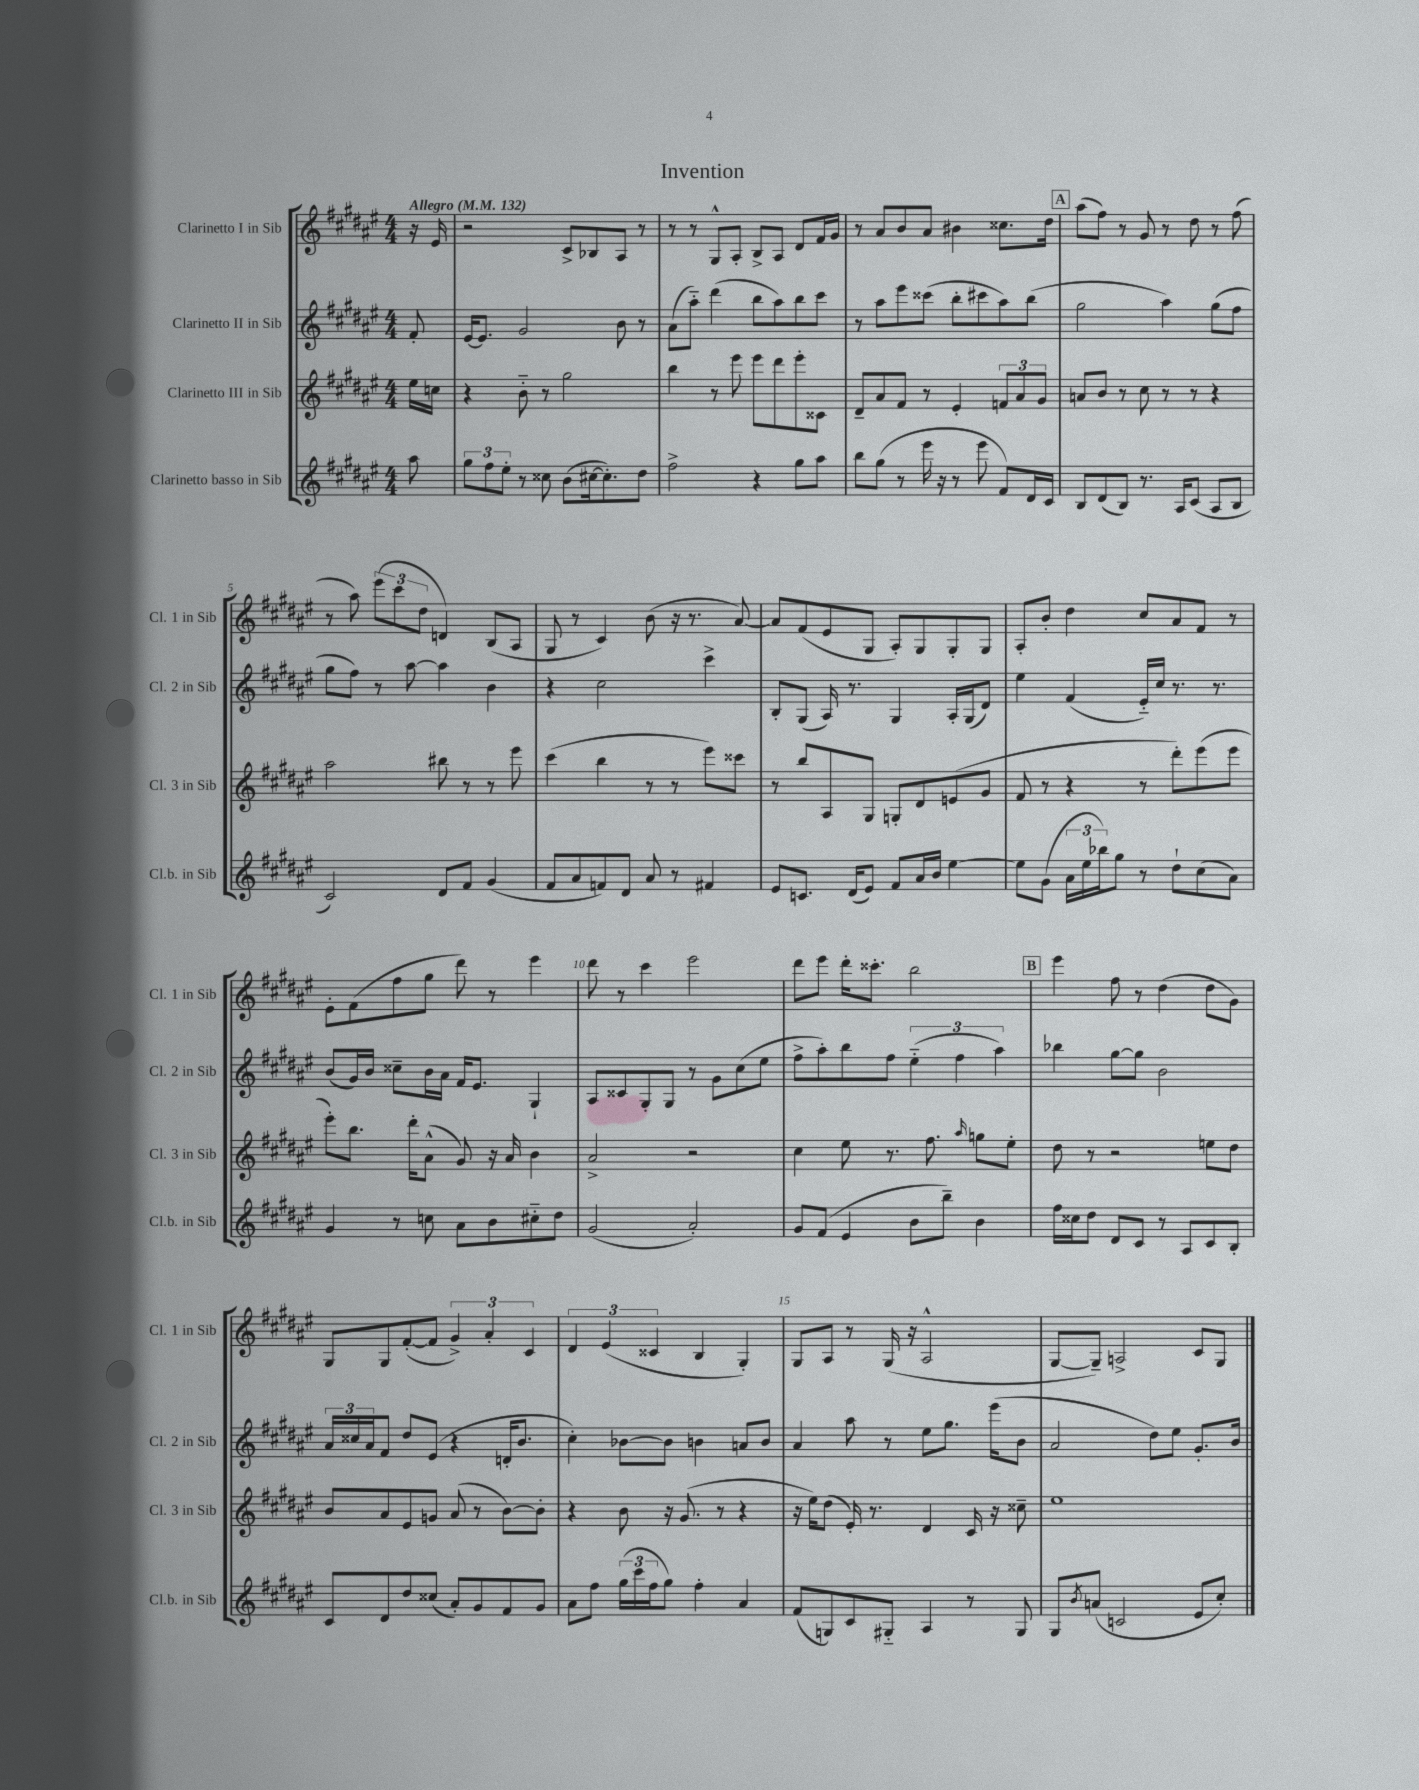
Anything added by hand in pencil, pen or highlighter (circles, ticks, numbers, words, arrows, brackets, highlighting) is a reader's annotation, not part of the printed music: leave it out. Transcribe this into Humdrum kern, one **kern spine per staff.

**kern	**kern	**kern	**kern
*staff4	*staff3	*staff2	*staff1
*clefG2	*clefG2	*clefG2	*clefG2
*k[f#c#g#d#a#e#]	*k[f#c#g#d#a#e#]	*k[f#c#g#d#a#e#]	*k[f#c#g#d#a#e#]
*M4/4	*M4/4	*M4/4	*M4/4
*MM132	*MM132	*MM132	*MM132
8aa#	16ee#	8f#'	16r
.	16cc	.	16e#
=	=	=	=
12gg#	4r	[16e#	2r
.	.	8.e#]	.
12ff#	.	.	.
12ee#'	.	.	.
8r	8b'~	2g#	.
8cc##	8r	.	.
(8b	2gg#	.	8c#^
[16cc#	.	.	8B-
8.cc#'])	.	.	.
.	.	8b	8A#
8dd#	.	8r	8r
=	=	=	=
2ff#^	4bb	(8a#	8r
.	.	8aa#'~)	8r
.	8r	(4ddd#	8G#^^
.	8eee#	.	8A#'
4r	8eee#	8bb	8B^
.	8ddd#	8aa#)	8A#
8gg#	8eee#'	8bb	8d#
8aa#	8c##	8ccc#	16f#
.	.	.	16g#
=	=	=	=
8bb	8d#~	8r	8r
(8gg#	8a#	8aa#	8a#
8r	8f#	8eee#	8b
16eee#	8r	(8ccc##	8a#
16r	.	.	.
8r	4e#'	8bb'	4b#
8eee#	.	8ccc#	.
8f#)	12f	8aa#)	8.cc##
.	12a#	.	.
16d#	.	(8bb	.
.	12g#	.	.
16c#	.	.	16dd#
=	=	=	=
8B	8a	2gg#	(8aa#
(8d#	8b	.	8ff#)
8B)	8r	.	8r
8.r	8cc#	.	8g#
.	8r	4aa#)	8r
16A#	.	.	.
(8c#	8r	.	8dd#
8A#	4r	(8gg#	8r
8B	.	8ff#	(8ff#
=	=	=	=
2c#)	2aa#	8gg#	8r
.	.	8ff#)	8aa#)
.	.	8r	(12eee#
.	.	.	12ccc#
.	.	[8aa#	.
.	.	.	12dd#
8d#	8bb#	4aa#]	4d)
8f#	8r	.	.
(4g#	8r	4b	(8B
.	8eee#	.	8A#
=	=	=	=
8f#	(4ccc#	4r	8G#
8a#	.	.	8r
8f)	4bb	2cc#	4c#)
8d#	.	.	.
8a#	8r	.	(8b
8r	8r	.	16r
.	.	.	8.r
4f#	8eee#)	4ccc#^	.
.	8ccc##	.	[8a#)
=	=	=	=
8e#	8r	8B'	8a#]
8.c	8bb	(8G#	(8f#
.	8A#	16A#)	8e#
(16d#	.	8.r	.
8e#)	8G#	.	8G#
8f#	8G'	4G#	8A#')
16a#	8d#	.	8G#
16b	.	.	.
[4ee#	(8e	16A#'	8G#'
.	.	(16G#	.
.	8g#	8d#)	8G#
=	=	=	=
8ee#]	8f#	4ee#	8A#'
(8g#	8r	.	8b'
24a#	4r	(4f#	4dd#
24ee#	.	.	.
24bb-)	.	.	.
8gg#	.	.	.
8r	8r	16e#'~)	8cc#
.	.	16cc#	.
8dd#`	8ddd#')	8.r	8a#
(8cc#	(8eee#	.	8f#
.	.	8.r	.
8a#)	8eee#	.	8r
=	=	=	=
4g#	8eee#')	(8b	8e#'
.	8.bb	16g#)	(8f#
.	.	16b	.
8r	.	8cc##~	8ff#
.	16ddd#'	.	.
8cc	(8a#^^	16b	8gg#
.	.	16a#	.
8a#	8g#)	16f#	8ddd#)
.	.	8.e#	.
8b	16r	.	8r
.	16a#	.	.
8cc#'~	4b	4G#`	4eee#
8dd#	.	.	.
=	=	=	=
(2g#	2a#^	8A#	8ddd#
.	.	8c##	8r
.	.	8G#'	4ccc#
.	.	8G#	.
2a#')	2r	8r	2eee#
.	.	8g#	.
.	.	(8cc#	.
.	.	8ee#	.
=	=	=	=
8g#	4cc#	8ff#^	8ddd#
(8f#	.	8aa#')	8eee#
4e#	8ee#	8bb	16ddd#'
.	.	.	8.ccc##'
.	8.r	8ff#	.
8b	.	(6ee#'~	2bb
.	8.ff#	.	.
8bb~)	.	.	.
.	.	6ff#	.
.	16qqaa#	.	.
4b	8gg	.	.
.	.	6aa#)	.
.	8ee#'	.	.
=	=	=	=
16ff#	8dd#	4bb-	4eee#
16cc##	.	.	.
8dd#	8r	.	.
8d#	2r	[8gg#	8ff#
8c#	.	8gg#]	8r
8r	.	2b	(4dd#
8A#	.	.	.
8c#	8ee	.	8dd#
8B'	8dd#	.	8g#)
=	=	=	=
8c#	8b	24a#	8G#
.	.	24cc##	.
.	.	24a#	.
8d#	8a#	8f#	8G#
8dd#	8e#	8dd#	([8f#'
(8cc##	8g	(8e#	8f#]
8a#')	(8a#	4r	6g#^)
8g#	8r	.	.
.	.	.	6a#'
8f#	[8b)	16d'	.
.	.	8.b	.
.	.	.	6c#
8g#	8b']	.	.
=	=	=	=
8a#	4r	4cc#')	6d#
8ff#	.	.	.
.	.	.	(6e#
(24gg#	8b	[8b-	.
24ccc#	.	.	.
24ff#	.	.	6c##
8gg#)	16r	8b-]	.
.	(8.g#	.	.
4ff#'	.	4b	4B
.	8r	.	.
4a#	4r	8a	4G#')
.	.	8b	.
=	=	=	=
(8f#	16r	4a#	8G#
.	16ee#)	.	.
8G)	(8dd#	.	8A#
8c#	16e#')	8aa#	8r
.	8.r	.	.
8G#'~	.	8r	(16G#
.	.	.	16r
4A#	4d#	8ee#	2A#^^
.	.	8.gg#	.
8r	16c#	.	.
.	16r	(16eee#	.
8G#	8cc##~	8b	.
=	=	=	=
8G#	1ee#	2a#	[8G#
8qb	.	.	.
(8a	.	.	8G#~])
2c	.	.	2A^
.	.	8dd#)	.
.	.	8ee#	.
8e#	.	8.g#'	8c#
8cc#')	.	.	8G#
.	.	16b	.
==	==	==	==
*-	*-	*-	*-
